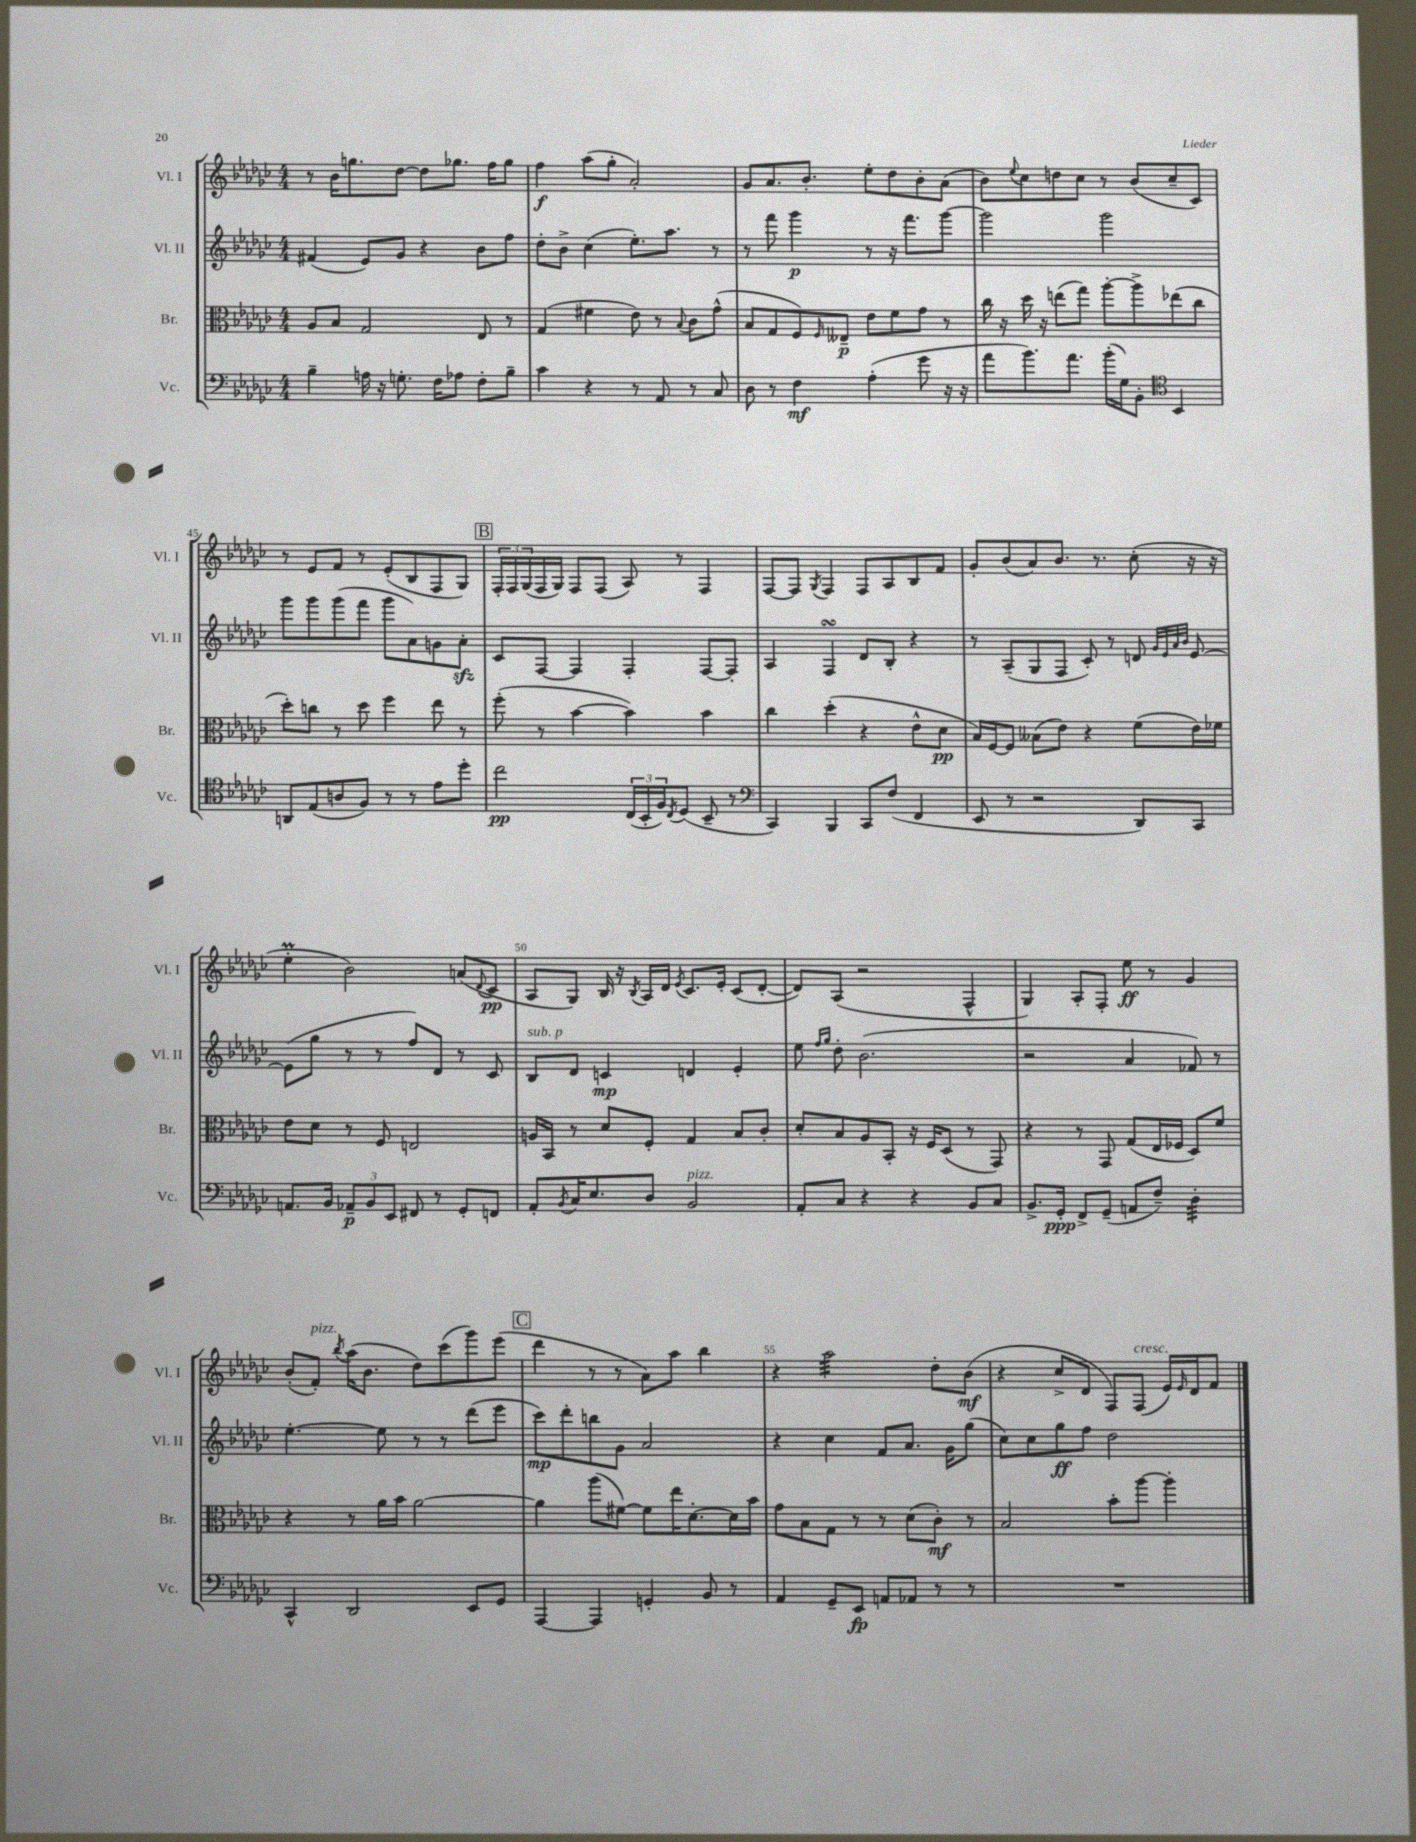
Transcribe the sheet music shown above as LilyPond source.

<<
\new StaffGroup <<
\new Staff = "s0" \with { instrumentName = "Vl. I" shortInstrumentName = "Vl. I" } {
    \clef treble \key ges \major \numericTimeSignature \time 4/4
    r8 bes'16 g''8. des''8~ des''8 ges''8. f''16 ges''8 |
    f''4\f aes''8( ges''8-. aes'2-.) |
    ges'8 aes'8. bes'8.-. ees''8-. des''8 bes'8-. aes'8( |
    bes'8) \appoggiatura { ees''8 } ces''8 d''8 ces''8 r8 bes'8( ces''8-- ces'8) |
    r8 ees'8 f'8 r8 ees'8-.( bes8 f8 ges8) |
    \mark \markup { \box "B" } \tuplet 3/2 { f16-. f16 ges16( } f16 ges16) f8 f8( aes8) r8 f4 |
    f8~ f8 \acciaccatura { ges8 } f4 f8 aes8 bes8 f'8 |
    ges'8-. bes'8( aes'8) bes'8. r8. ces''8-.( r16 r16 |
    ees''4-.\prall bes'2) a'8( \appoggiatura { des'8 } ces'8\pp |
    aes8 ges8) bes16 r16 \acciaccatura { bes8 } aes16 des'16 \acciaccatura { ees'8 } ces'8. ees'16-. ces'8( des'8~-. |
    des'8) aes8( r2 f4-^ |
    ges4) aes8-. f8-. ees''8\ff r8 ges'4 |
    bes'8-.( f'8-.^\markup { \italic "pizz." }) \acciaccatura { bes''8 } aes''16( bes'8. des''8) ces'''8( ges'''8) ees'''8( |
    \mark \markup { \box "C" } des'''4 r8 r8 aes'8) aes''8 bes''4 |
    r4 aes''2:32 des''8-. bes'8\mf( |
    r4 ces''8-> des'8 f8) f8^\markup { \italic "cresc." }( ees'16) \grace { ees'16 } des'16 f'8 \bar "|." |
}
\new Staff = "s1" \with { instrumentName = "Vl. II" shortInstrumentName = "Vl. II" } {
    \clef treble \key ges \major \numericTimeSignature \time 4/4
    fis'4( ees'8) ges'8 r4 bes'8 f''8 |
    des''8-. bes'8-> ces''4( ees''8.-.) aes''8. r8 |
    r8 f'''8 ges'''4\p r8 r16 f'''8. ges'''8~ |
    ges'''2 ges'''2 |
    ges'''8 ges'''8 ges'''8( f'''8 ges'''8 aes'8) g'8 aes'8-.\sfz |
    \mark \markup { \box "B" } ces'8 f8~ f4 f4-. f8~ f8-. |
    aes4 f4\turn des'8 bes8-. r4 |
    r8 aes8--( ges8 f8 ces'8-.) r8 d'8 \grace { ges'32 ees'32 aes'32 bes'32 } ees'8~ |
    ees'8( ges''8 r8 r8 f''8) des'8 r8 ces'8 |
    bes8^\markup { \italic "sub. p" } des'8 c'4\mp d'4 ees'4-. |
    ees''8 \grace { f''16 ges''16 } des''8-. bes'2.( |
    r2 aes'4 fes'8) r8 |
    ees''4.~-. ees''8 r8 r8 des'''8( ees'''8 |
    \mark \markup { \box "C" } ces'''8\mp) des'''8-. b''8 ges'8 aes'2 |
    r4 ces''4 f'8 aes'8. ges'16 ges''8( |
    ces''8) ces''8 ges''8\ff f''8 des''2 \bar "|." |
}
\new Staff = "s2" \with { instrumentName = "Br." shortInstrumentName = "Br." } {
    \clef alto \key ges \major \numericTimeSignature \time 4/4
    aes8 bes8 ges2 ees8 r8 |
    ges4( fis'4 ees'8) r8 \appoggiatura { bes8 } ces'8 ges'8-^( |
    bes8 ges8 f8) \grace { f16 } eeses8--\p ees'8 f'8 ges'8 r8 |
    ces''16 r16 des''16 r16 e''8( ges''8) aes''8~-. aes''8-> ees''8( ces''8 |
    des''8-.) c''8 r8 des''8 f''4 ees''8 r8 |
    \mark \markup { \box "B" } f''8-.( r8 bes'4~ bes'4) bes'4 |
    ces''4 des''4-.( r4 ees'8-^ des'8\pp |
    bes16) f16~ f8 beses8( ees'8) r4 f'8( ees'16) fes'16 |
    ees'8 des'8 r8 f8 e2 |
    a16 bes,16 r8 des'8 f8-. ges4 bes8 ces'8-. |
    des'8-. bes8 aes8 bes,8-. r16 f16 des8( r8 ges,8) |
    r4 r8 ges,8 ges8( ees16 fes16 des8) f'8 |
    r4 r8 aes'16 bes'16 aes'2~ |
    \mark \markup { \box "C" } aes'4 aes''8( fis'8~) fis'8 ees''16 des'8.~-. des'16 bes'16 |
    ges'8 bes8 ges8 r8 r8 des'8( ces'8-.\mf) r8 |
    bes2 bes'8-. aes''8~ aes''4-. \bar "|." |
}
\new Staff = "s3" \with { instrumentName = "Vc." shortInstrumentName = "Vc." } {
    \clef bass \key ges \major \numericTimeSignature \time 4/4
    bes4-- a16 r16 g8.-. f16 aes8 f8-. bes8-- |
    ces'4 r4 r8 aes,8 r8 ces8 |
    des8 r8 f4\mf aes4-.( ges'8 r16 r16 |
    aes'8 bes'8.) aes'8. bes'16-.( ges16) bes,8-. \clef tenor bes,4 |
    a,8 ees8( a8 f8) r8 r8 ees'8 des''8-. |
    \mark \markup { \box "B" } ces''2\pp \tuplet 3/2 { ces16( bes,16-. f16) } \acciaccatura { ces8 } des8( bes,8-- r8 |
    \clef bass ces,4) bes,,4 ces,8 f8( f,4 |
    ees,8 r8 r2 des,8) ces,8 |
    a,8. bes,16 \tuplet 3/2 { aes,8--\p bes,8 ees,8 } fis,8 r8 ges,8-. f,8 |
    aes,8-. \acciaccatura { bes,8 } ces16 ees8. des8 bes,2^\markup { \italic "pizz." } |
    aes,8-. ces8 r4 r4 bes,8 ces8 |
    bes,8.-> ges,16-.\ppp f,8-> ges,8--( a,8 f8--) des4:32-. |
    ces,4-^ des,2 ees,8 ges,8 |
    \mark \markup { \box "C" } aes,,4~ aes,,4 g,4-. bes,8 r8 |
    aes,4 ges,8-- ees,8\fp a,8 aes,8 r8 r8 |
    R1 \bar "|." |
}
>>
>>
\layout { \context { \Score currentBarNumber = #41 \override BarNumber.break-visibility = ##(#f #t #t) barNumberVisibility = #(every-nth-bar-number-visible 5) } }
